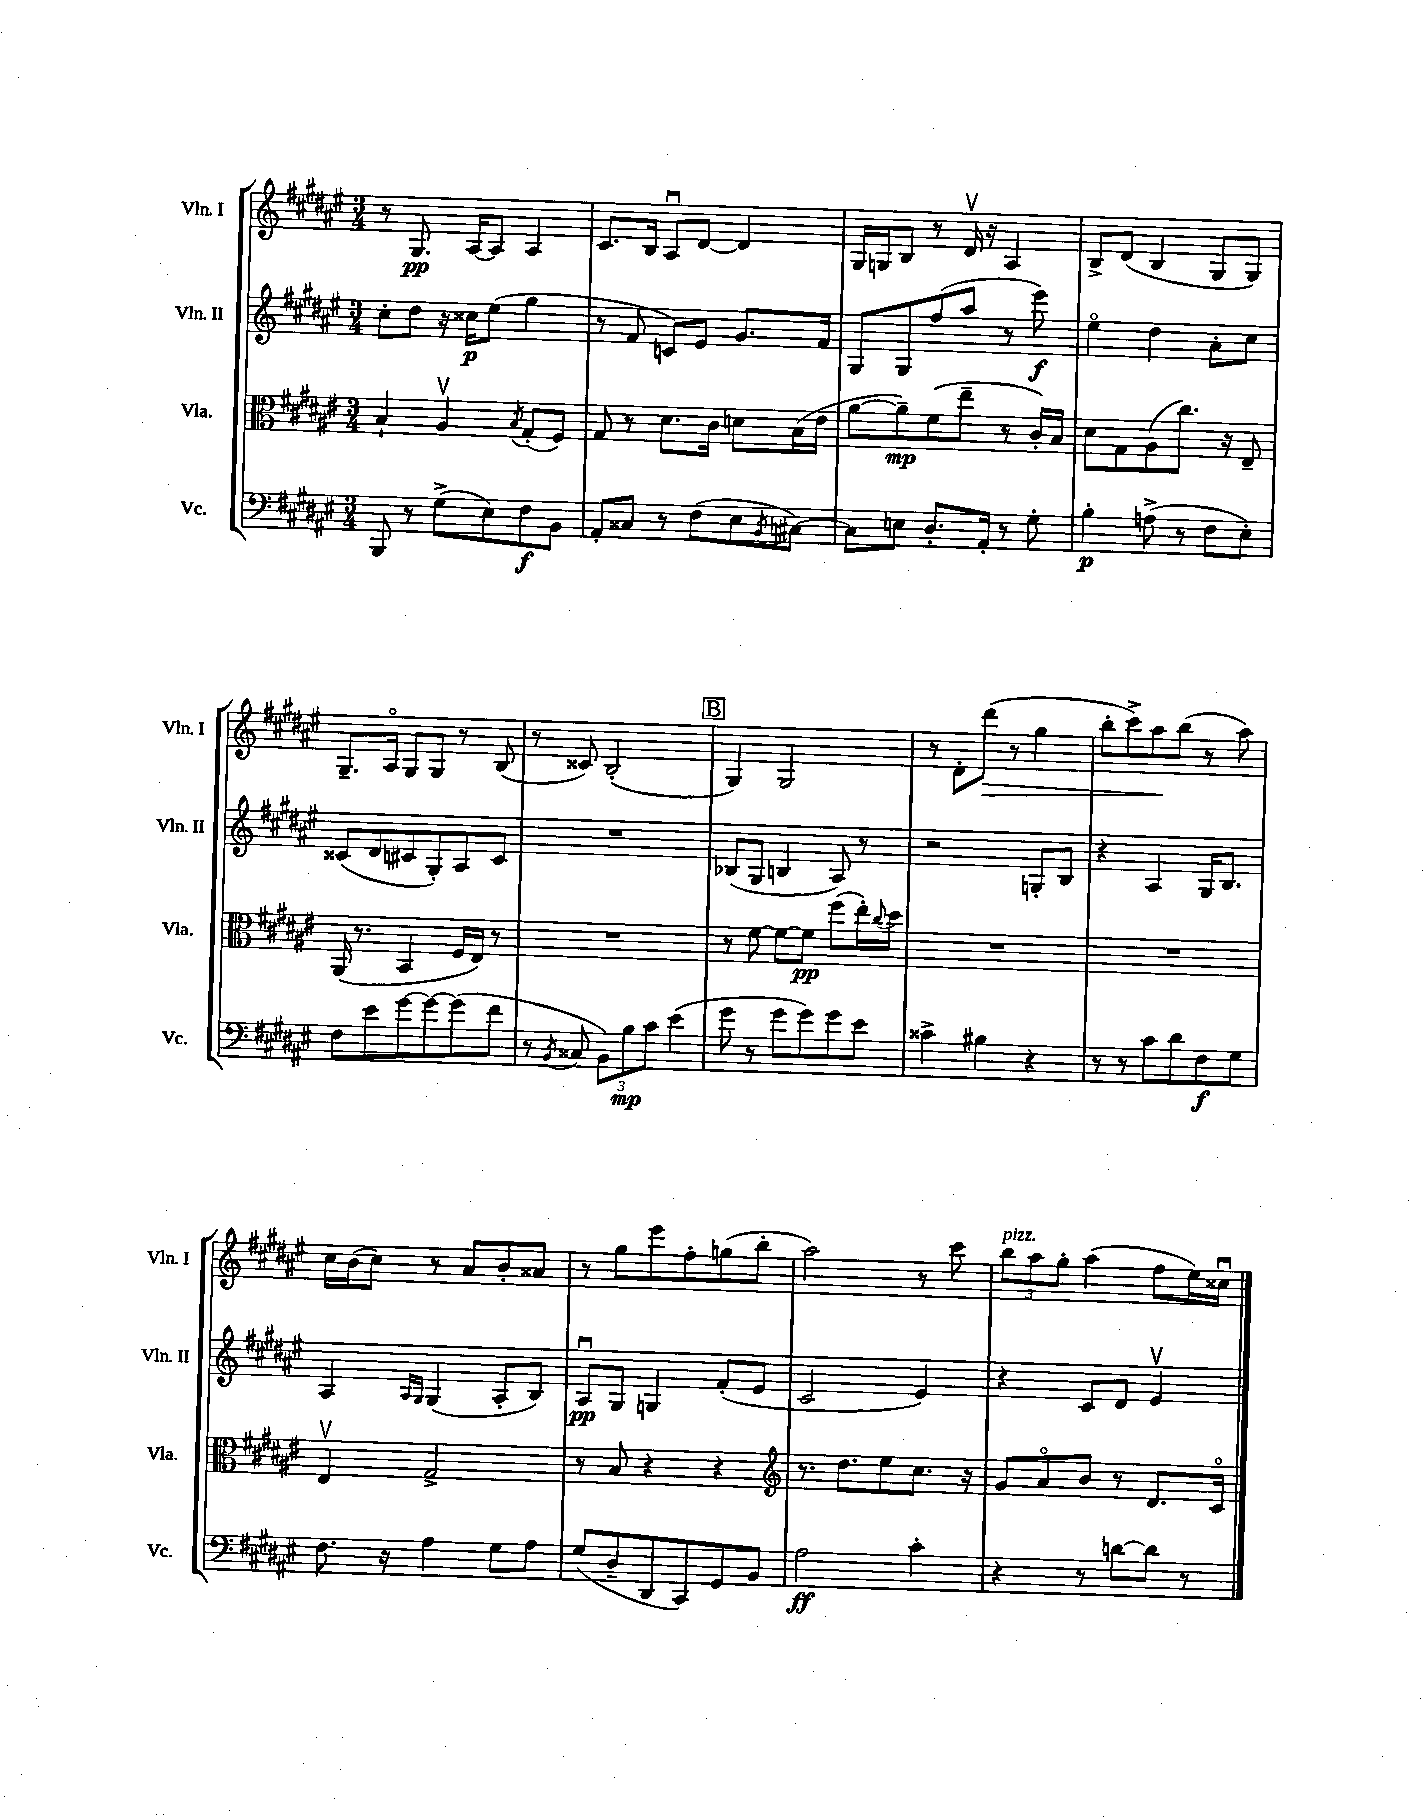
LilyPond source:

<<
\new StaffGroup <<
\new Staff = "s0" \with { instrumentName = "Vln. I" shortInstrumentName = "Vln. I" } {
    \clef treble \key fis \major \numericTimeSignature \time 3/4
    r8 gis8.\pp ais16~ ais8 ais4 |
    cis'8. b16 ais8\downbow dis'8~ dis'4 |
    gis16 g16 b8 r8 dis'16\upbow r16 ais4 |
    b8-> dis'8( b4 gis8 gis8) |
    gis8.-- ais16\flageolet gis8 gis8 r8 b8( |
    r8 cisis'8) b2-.( |
    \mark \markup { \box "B" } gis4) gis2 |
    r8 dis'8-. dis'''8\>( r8 gis''4 |
    b''8-. cis'''8->) ais''8\! b''8( r8 ais''8) |
    cis''16 b'16( cis''8) r8 ais'8 b'8-. aisis'8 |
    r8 gis''8 eis'''8 fis''8-. g''8( b''8-. |
    ais''2) r8 cis'''8 |
    \tuplet 3/2 { b''8^\markup { \italic "pizz." } ais''8 gis''8-. } ais''4( fis''8 eis''16) cisis''16\downbow \bar "|." |
}
\new Staff = "s1" \with { instrumentName = "Vln. II" shortInstrumentName = "Vln. II" } {
    \clef treble \key fis \major \numericTimeSignature \time 3/4
    cis''8-. dis''8 r16 cisis''16\p eis''8( gis''4 |
    r8 fis'8 c'8) eis'8 gis'8. fis'16 |
    gis8 gis8 fis''8( ais''8 r8 eis'''8\f) |
    eis''4\flageolet dis''4 ais'8-. cis''8 |
    cisis'8( dis'8 cis'8 gis8-.) ais8 cis'8 |
    R2. |
    \mark \markup { \box "B" } bes8( gis8 b4 ais8) r8 |
    r2 g8-. b8 |
    r4 ais4 gis16 b8. |
    ais4 \grace { ais16 gis16 } gis4( ais8-. b8) |
    ais8\downbow\pp gis8 g4 fis'8-.( eis'8 |
    cis'2 eis'4) |
    r4 cis'8 dis'8 eis'4\upbow \bar "|." |
}
\new Staff = "s2" \with { instrumentName = "Vla." shortInstrumentName = "Vla." } {
    \clef alto \key fis \major \numericTimeSignature \time 3/4
    b4-! ais4\upbow \acciaccatura { b8 } gis8-.( fis8) |
    gis8 r8 dis'8. cis'16 d'8 b16( eis'16 |
    ais'8~ ais'8--\mp) fis'8( eis''8-- r8 cis'16-.) b16 |
    dis'8 gis8 ais8( cis''8.) r16 eis8-- |
    ais,16( r8. b,4 fis16 eis16) r8 |
    R2. |
    \mark \markup { \box "B" } r8 fis'8~ fis'8~ fis'8\pp fis''8( eis''16-.) \appoggiatura { cis''8 } dis''16 |
    R2. |
    R2. |
    eis4\upbow gis2-> |
    r8 b8 r4 r4 |
    \clef treble r8. dis''8. eis''8 cis''8. r16 |
    gis'8 ais'8\flageolet b'8 r8 dis'8. cis'16\flageolet \bar "|." |
}
\new Staff = "s3" \with { instrumentName = "Vc." shortInstrumentName = "Vc." } {
    \clef bass \key fis \major \numericTimeSignature \time 3/4
    b,,8 r8 gis8->( eis8) fis8\f b,8 |
    ais,8-. cisis8 r8 fis8( eis8 \acciaccatura { b,8 } cis8~) |
    cis8 e8 dis8.-. ais,16-. r8 gis8-. |
    b4-.\p a8->( r8 fis8 eis8-.) |
    fis8 eis'8 gis'8~ gis'8~ gis'8( fis'8 |
    r8 \acciaccatura { b,8 } cisis8 \tuplet 3/2 { b,8) b8\mp cis'8 } eis'4( |
    \mark \markup { \box "B" } gis'8 r8 gis'8 gis'8) gis'8 eis'8 |
    cisis'4-> bis4 r4 |
    r8 r8 cis'8 dis'8 fis8\f gis8 |
    fis8. r16 ais4 gis8 ais8 |
    gis8( dis8-- dis,8 cis,8) gis,8 b,8 |
    ais2\ff cis'4-. |
    r4 r8 d'8~ d'8 r8 \bar "|." |
}
>>
>>
\layout { \context { \Score \remove "Bar_number_engraver" } }
